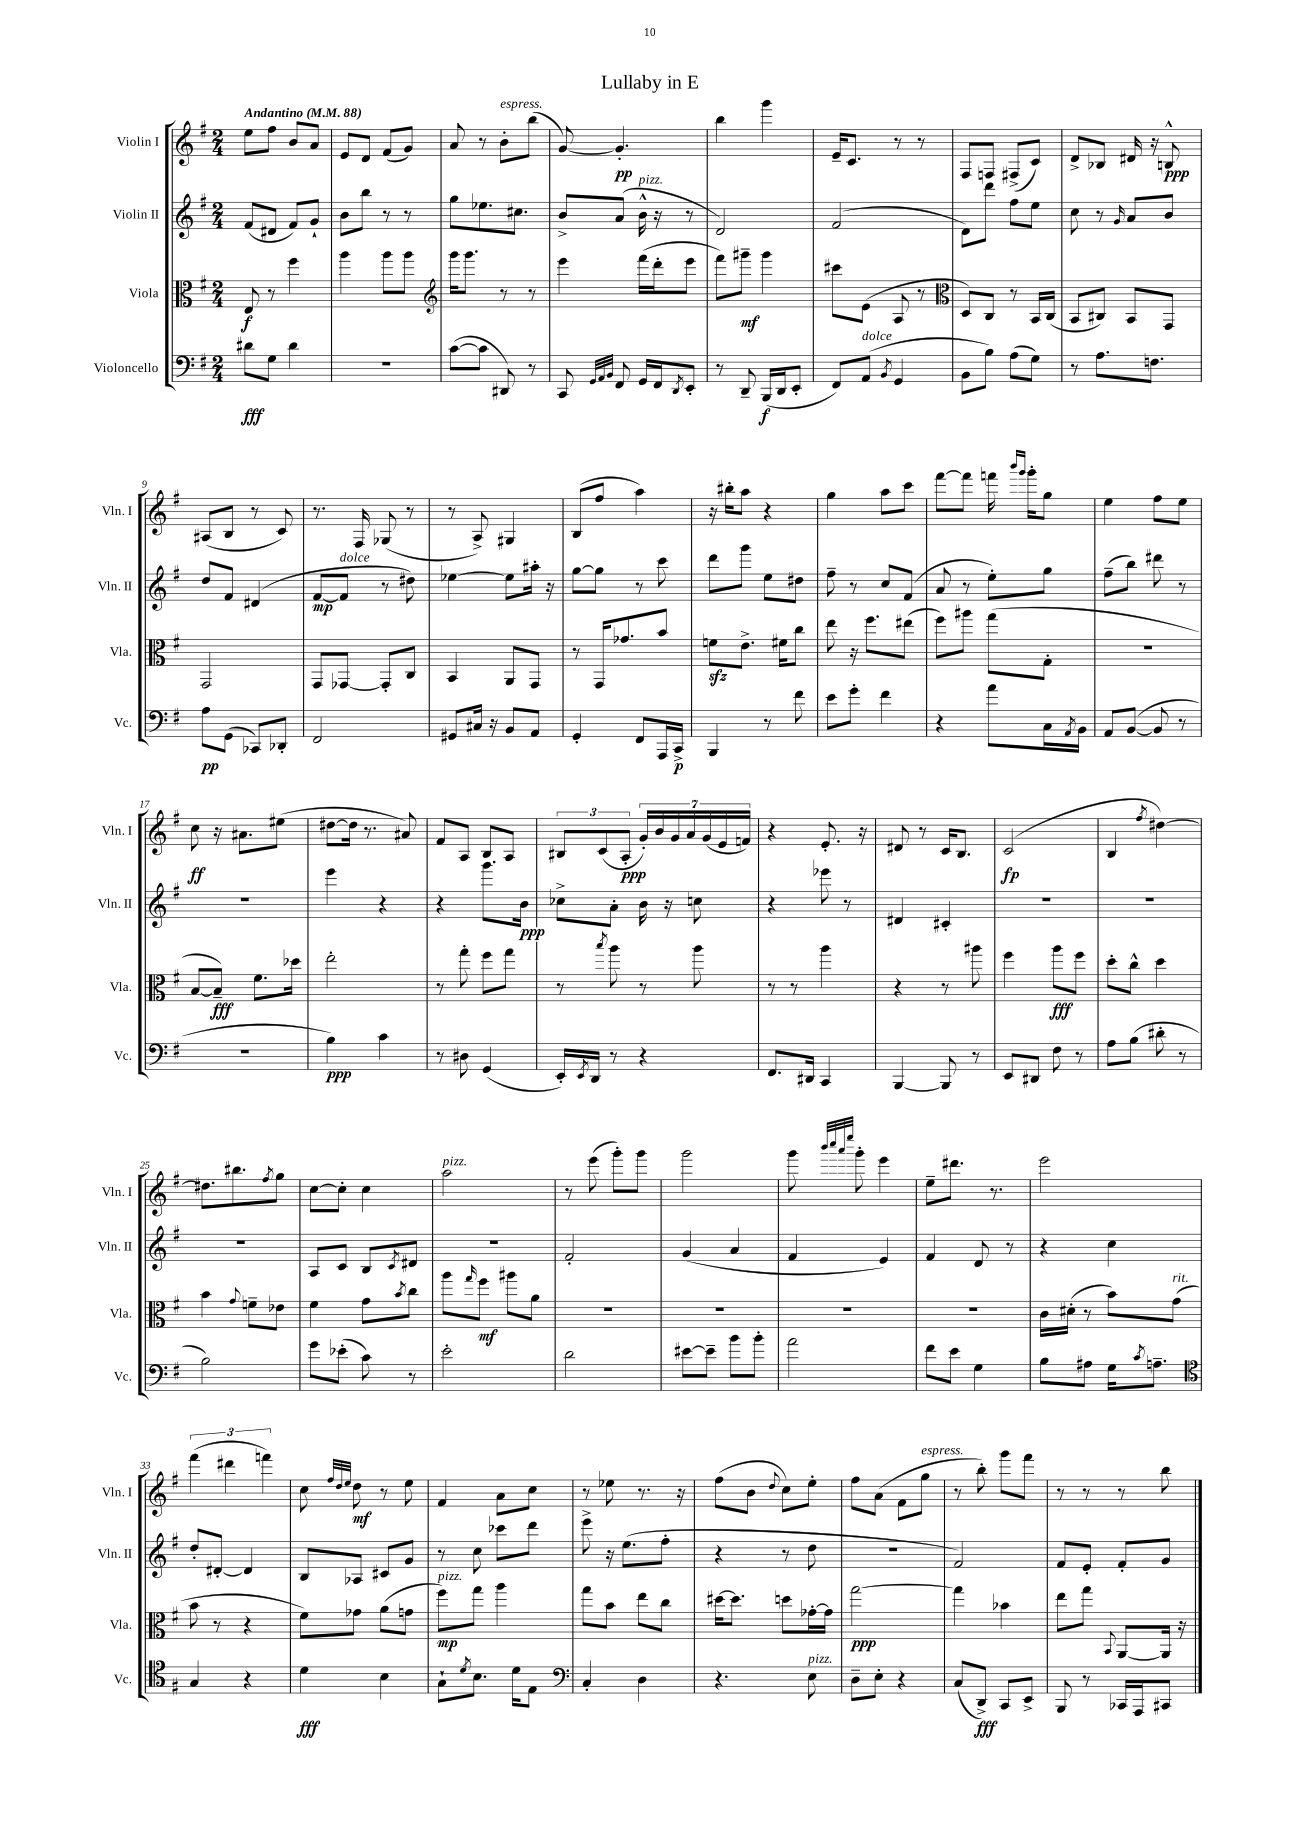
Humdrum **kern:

**kern	**kern	**kern	**kern
*staff4	*staff3	*staff2	*staff1
*clefF4	*clefC3	*clefG2	*clefG2
*k[f#]	*k[f#]	*k[f#]	*k[f#]
*M2/4	*M2/4	*M2/4	*M2/4
*MM88	*MM88	*MM88	*MM88
8d#	8E	(8f#	8ee
8G	8r	8d#	8ff#
4d#	4ff#	8f#)	8b
.	.	8g`	8a
=	=	=	=
2r	4aa	8b	8e
.	.	8bb	8d
.	8aa	8r	(8f#
.	8aa	8r	8g)
=	=	=	=
*	*clefG2	*	*
([8c	16ggg	8gg	8a
.	8.ggg	.	.
8c]	.	8.ee-	8r
8DD#)	8r	.	8b'
.	.	8.cc#	.
8r	8r	.	(8bb
=	=	=	=
8CC	4eee	8b^	[8g)
32qqGG	.	.	.
32qqAA	.	.	.
32qqBB	.	.	.
8FF#	.	(8a	4.g']
16GG	(16fff#	16b^^	.
16FF#	16ddd'	16r	.
8qDD	.	.	.
8EE'	8eee	8r	.
=	=	=	=
8r	8fff#)	2d)	4bb
8DD~	8ggg#~	.	.
(16BBB	4ggg#	.	4ggg
16DD	.	.	.
8EE'	.	.	.
=	=	=	=
8FF#)	8ccc#	(2f#	16e~
.	.	.	8.c
(8AA	(8e	.	.
8qBB	.	.	.
4GG	8A	.	8r
.	8r	.	8r
=	=	=	=
*	*clefC3	*	*
8BB	8D)	8d)	8F#
8B)	8C	8ddd	8F
(8A	8r	8ff#	(8F#^
8G)	16BB	8ee	8c)
.	(16C	.	.
=	=	=	=
8r	8BB	8cc	8d^
8.A	8C#)	8r	8B-
.	.	16qqg	.
.	8BB	8a	16d#
8.F	.	.	16r
.	8GG	8b	8B^^
=	=	=	=
8A	2GG	8dd	(8A#
(8GG	.	8f#	8B
8CC-)	.	(4d#	8r
8DD-'	.	.	8c)
=	=	=	=
2FF#	8GG	[8f#	8.r
.	[8GG-	8f#]	.
.	.	.	16F#
.	8GG-']	8r	(8G-
.	8C	8dd#)	8r
=	=	=	=
8GG#	4BB	[4ee-	8r
16C#	.	.	8A^)
16r	.	.	.
8BB	8AA	8ee-]	4G#
8AA	8GG	16aa#'	.
.	.	16r	.
=	=	=	=
4GG'	8r	[8gg	(8B
.	16GG	8gg]	8ff#
.	8.g-	.	.
8FF#	.	8r	4aa)
16AAA	8b	8ccc	.
16CC^	.	.	.
=	=	=	=
4BBB	8f	8ddd	16r
.	.	.	16bb#'
.	8.e^	8ggg	8aa
8r	.	8ee	4r
.	16f#	.	.
8f#	8cc	8dd#	.
=	=	=	=
8e	8ee	8ff#~	4gg
8g'	16r	8r	.
.	8.ff#	.	.
4f#	.	8cc	8aa
.	(8ee#	(8f#	8ccc
=	=	=	=
4r	8ff#)	8a	[8fff#
.	8aa#	8r	8fff#]
8a	(8gg	8ee')	16fff
.	.	.	16qqbbb
.	.	.	16qqggg
.	.	.	16ggg'
16C	8G'	8gg	8gg
8qAA	.	.	.
16BB	.	.	.
=	=	=	=
8AA	2r	(8ff#~	4ee
([8BB	.	8bb)	.
8BB]	.	8ddd#	8ff#
8r	.	8r	8ee
=	=	=	=
2r	[8B	2r	8cc
.	8B~])	.	16r
.	.	.	8.a#
.	8.f#	.	.
.	.	.	(8ee#
.	16dd-	.	.
=	=	=	=
4B)	2ee'	4eee	[8dd#
.	.	.	16dd#]
.	.	.	8.r
4c	.	4r	.
.	.	.	8a#)
=	=	=	=
8r	8r	4r	8f#
8D#	8gg'	.	8A
(4GG	8ff#	8.ggg	8B
.	8gg	.	8A
.	.	16b	.
=	=	=	=
16EE')	8r	8cc-^	12B#
8qEE	.	.	.
16DD	.	.	.
.	.	.	(12c
.	8qbb	.	.
8r	8aa	8a'	.
.	.	.	12A'
4r	8r	16b	28g')
.	.	.	28b
.	.	16r	.
.	.	.	28g
.	.	.	28a
.	8aa	8cc	.
.	.	.	(28g
.	.	.	28e
.	.	.	28f)
=	=	=	=
8.FF#	8r	4r	4r
.	8r	.	.
16DD#	.	.	.
4CC	4aa	8eee-	8.e'
.	.	8r	.
.	.	.	16r
=	=	=	=
[4BBB	4r	4d#	8d#
.	.	.	8r
8BBB]	8r	4c#'	16c
.	.	.	8.B
8r	8aa#	.	.
=	=	=	=
8EE	4ff#	2r	(2c
8DD#	.	.	.
8F#	8aa	.	.
8r	8ff#	.	.
=	=	=	=
8A	8dd'	2r	4B
(8B	8cc^^	.	.
.	.	.	8qff#
8d#'	4dd	.	[4dd#)
8r	.	.	.
=	=	=	=
2B)	4b	2r	8.dd#]
.	.	.	8.bb#
.	8qqg	.	.
.	8f~	.	.
.	.	.	8qff#
.	8e-	.	8gg
=	=	=	=
8g	4f#	8A	[8cc
(8e-'	.	8c	8cc']
8c)	8g	8B	4cc
.	8qb	8qc	.
8r	8cc	8d#	.
=	=	=	=
2e'	8aa	2r	2aa
.	16qqgg	.	.
.	8ff#	.	.
.	8aa#	.	.
.	8a	.	.
=	=	=	=
2d	2r	2f#'	8r
.	.	.	(8eee
.	.	.	8ggg')
.	.	.	8ggg
=	=	=	=
[8e#	2r	(4g	2ggg
8e#~]	.	.	.
8b	.	4a	.
8b'	.	.	.
=	=	=	=
2a	2r	4f#	8ggg
.	.	.	32qqbbb
.	.	.	32qqcccc
.	.	.	32qqaaa
.	.	.	32qqeeee
.	.	.	8ggg'
.	.	4e)	4eee
=	=	=	=
8f#	2r	4f#	8ee~
8e	.	.	8.ddd#
4G	.	8d	.
.	.	.	8.r
.	.	8r	.
=	=	=	=
8B	16c	4r	2eee
.	(16d#'	.	.
8A#	8r	.	.
16G	8b)	4cc	.
8qc	.	.	.
8.A~	.	.	.
.	(8g	.	.
=	=	=	=
*clefC4	*	*	*
4G	8b	8dd'	(6fff#
.	8r	[8d#'	.
.	.	.	6ddd#
4r	4r	4d#]	.
.	.	.	6fff)
=	=	=	=
4d	8f#)	8B	8cc
.	.	.	32qqff#
.	.	.	32qqdd
.	.	.	32qqee
.	8g-	8A-	8dd
4B	(8a	8c#	8r
.	8g	8g	8ee
=	=	=	=
8G`	8ff#)	8r	4f#
8qd	.	.	.
8.B	8gg	8cc	.
.	4aa	8ccc-	8a
16d	.	.	.
8E	.	8ddd	8cc
=	=	=	=
*clefF4	*	*	*
4C'	8gg	8eee^	8r
.	8b	16r	8ee-
.	.	(8.ee	.
4D	8ee	.	8.r
.	8cc	8ff#'	.
.	.	.	16r
=	=	=	=
4.r	[16dd#	4r	(8ff#
.	8.dd#]	.	.
.	.	.	8b
.	.	.	8qqdd
.	8dd	8r	8cc)
8E	[16g-'	8dd	8ee'
.	16g-]	.	.
=	=	=	=
8D~	[2gg	2r	8ff#
8E'	.	.	(8a
4r	.	.	8f#
.	.	.	8gg
=	=	=	=
(8C	4gg]	2f#)	8r
8DD^)	.	.	8bb')
8CC	4b-	.	8ggg
8EE^	.	.	8fff#
=	=	=	=
8BBB	8ee	8f#	8r
8r	8gg	8e'	8r
.	8qqBB	.	.
16CC-	[8AA	8f#'	8r
16AAA	.	.	.
8CC#	16AA]	8g	8bb
.	16r	.	.
==	==	==	==
*-	*-	*-	*-
